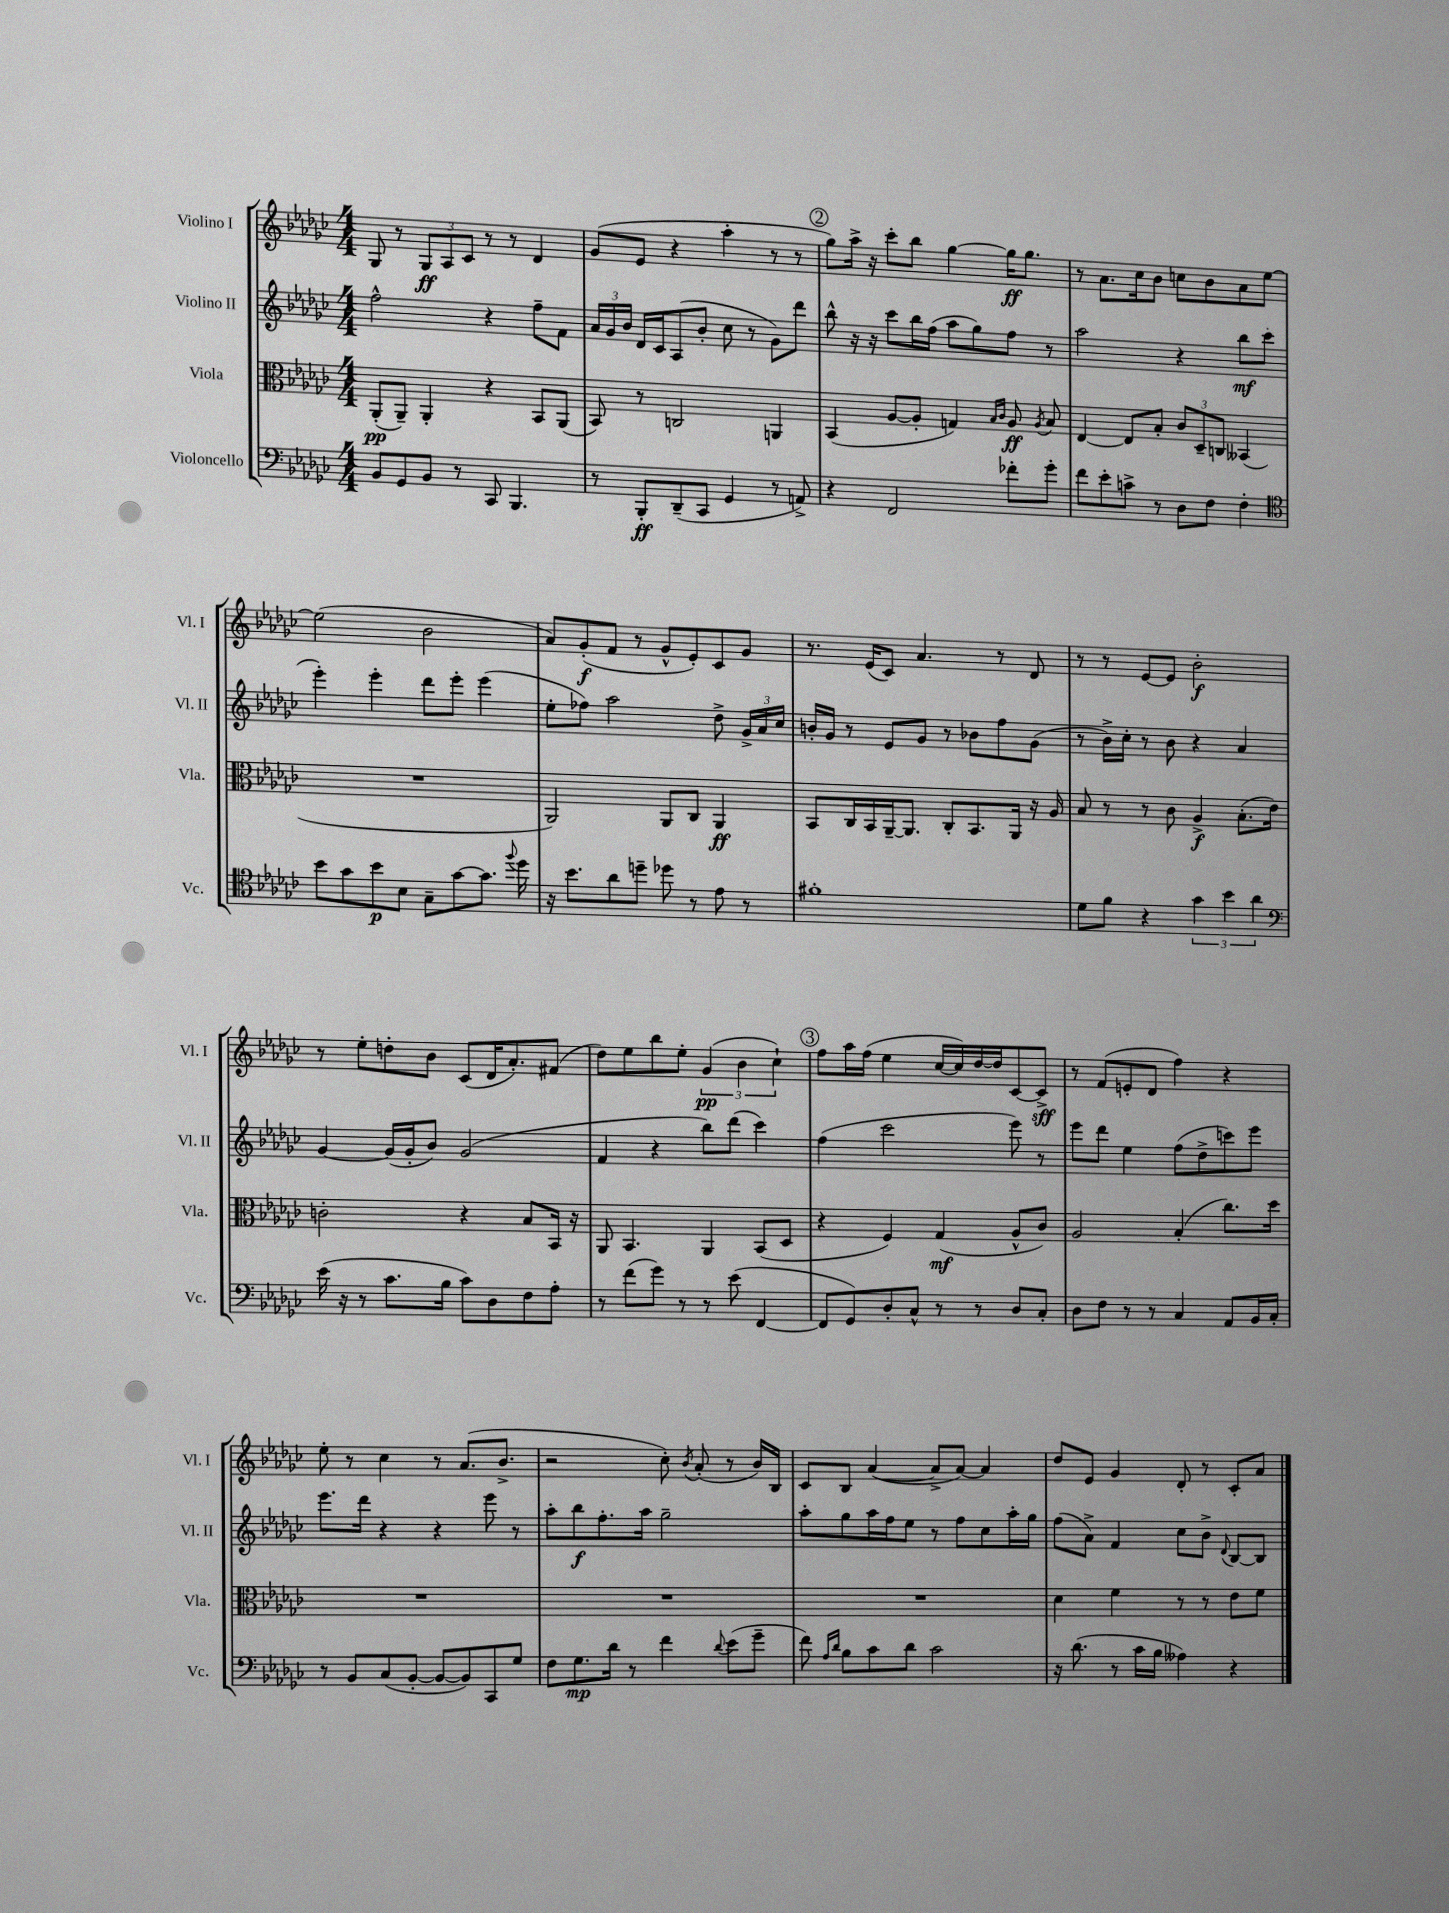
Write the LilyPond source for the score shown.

<<
\new StaffGroup <<
\new Staff = "s0" \with { instrumentName = "Violino I" shortInstrumentName = "Vl. I" } {
    \clef treble \key ges \major \numericTimeSignature \time 4/4
    \autoBeamOff ges8 r8 \tuplet 3/2 { ges8[\ff aes8 ces'8] } r8 r8 des'4 |
    ges'8[( ees'8] r4 aes''4-. r8 r8 |
    \mark \markup { \circle "2" } ges''8[) aes''16]-> r16 ces'''8[-. bes''8] ges''4~ ges''16[\ff ges''8.] |
    r8 aes'8.[ ces''16 bes'8] c''8[ bes'8 aes'8 ees''8]~ |
    ees''2( bes'2 |
    aes'8[) ges'8-.\f( f'8] r8 ges'8[-^ ees'8-.) ces'8 ges'8] |
    r8. ees'16[( ces'8]) aes'4. r8 des'8 |
    r8 r8 ees'8[~ ees'8] bes'2-.\f |
    r8 ees''8[-. d''8-. bes'8] ces'8[( des'16 aes'8.-.) fis'8]( |
    des''8[) ees''8 bes''8 ees''8]-. \tuplet 3/2 { ges'4\pp( bes'4 ces''4-!) } |
    \mark \markup { \circle "3" } f''8[ aes''16 f''16]( ees''4 ces''16[~ ces''16) des''16~ des''16 ces'8~ ces'8]->\sff |
    r8 f'8[( e'8-. des'8] f''4) r4 |
    ees''8-. r8 ces''4 r8 aes'8.[( bes'8.]-> |
    r2 ces''8-.) \acciaccatura { bes'8 } aes'8-.( r8 bes'16[) bes16] |
    ces'8[ bes8] aes'4~( aes'8[-> aes'8]~) aes'4 |
    des''8[ ees'8] ges'4 des'8-. r8 ces'8[-. aes'8] \bar "|." |
}
\new Staff = "s1" \with { instrumentName = "Violino II" shortInstrumentName = "Vl. II" } {
    \clef treble \key ges \major \numericTimeSignature \time 4/4
    \autoBeamOff f''2-^ r4 f''8[-- f'8] |
    \tuplet 3/2 { aes'16[ ges'16 bes'16] } des'16[ ces'16 aes8( bes'8]-. ces''8 r8 ges'8[) des'''8] |
    \mark \markup { \circle "2" } bes''8-^ r16 r16 ces'''8[ bes''16 f''16]( aes''8[ ges''8) f''8] r8 |
    aes''2 r4 bes''8[\mf ces'''8]( |
    ees'''4-.) ees'''4-. des'''8[ ees'''8]-. ees'''4( |
    ees''8[-. fes''8]) aes''2 des''8-> \tuplet 3/2 { ges'16[-> aes'16 ces''16] } |
    b'16[-. ges'16] r8 ees'8[ ges'8] r8 bes'8[ f''8 ges'8]( |
    r8 bes'16[->) ces''16]-. r8 bes'8 r4 aes'4 |
    ges'4~ ges'16[( ges'16-. bes'8]) ges'2( |
    f'4 r4 bes''8[) des'''8]( ces'''4) |
    \mark \markup { \circle "3" } f''4( ces'''2 ees'''8) r8 |
    ees'''8[ des'''8] ees''4 f''8[( des''8-> c'''8) ees'''8] |
    ees'''8.[ des'''16] r4 r4 ees'''8 r8 |
    aes''8[-. bes''8\f f''8.-. aes''16] ges''2-- |
    aes''8[-. ges''8 aes''16 f''16 ees''8] r8 f''8[ ces''8 aes''16-. ges''16] |
    f''8[( aes'8]->) f'4 ces''8[ bes'8]-> \appoggiatura { des'8 } bes8[~ bes8] \bar "|." |
}
\new Staff = "s2" \with { instrumentName = "Viola" shortInstrumentName = "Vla." } {
    \clef alto \key ges \major \numericTimeSignature \time 4/4
    \autoBeamOff aes,8[-.\pp( aes,8]--) aes,4-. r4 bes,8[ aes,8]( |
    bes,8) r8 c2 a,4 |
    \mark \markup { \circle "2" } bes,4( aes8[~ aes8]-. g4) \grace { bes16[ ces'16] } aes8\ff \acciaccatura { aes8 } bes8 |
    ees4~ ees8[ bes8]-. \tuplet 3/2 { ces'8[ des8-- c8] } beses,4( |
    R1 |
    aes,2) aes,8[ ces8] aes,4\ff |
    bes,8[ ces16 bes,16 aes,16~-- aes,8.] ces8[-. bes,8. aes,16] r16 aes16 |
    bes8 r8 r8 ces'8 aes4->\f bes8.[-.( ees'16]) |
    c'2-. r4 bes8[ bes,16] r16 |
    aes,8 bes,4. aes,4 bes,8[( des8] |
    \mark \markup { \circle "3" } r4 f4) ges4\mf( aes8[-^ ces'8]) |
    aes2 bes4-.( ces''8.[) des''16] |
    R1 |
    R1 |
    R1 |
    des'4 f'4 r8 r8 ees'8[ f'8] \bar "|." |
}
\new Staff = "s3" \with { instrumentName = "Violoncello" shortInstrumentName = "Vc." } {
    \clef bass \key ges \major \numericTimeSignature \time 4/4
    \autoBeamOff bes,8[ ges,8 bes,8] r8 ces,8 bes,,4. |
    r8 bes,,8[-.\ff des,8--( ces,8] ges,4 r8 a,8->) |
    \mark \markup { \circle "2" } r4 f,2 fes'8[-. ges'8]-. |
    f'8[ ees'8-. c'8]-> r8 des8[ f8] f4-. |
    \clef tenor bes'8[ ges'8 bes'8\p bes8] ges8[-- ges'8~ ges'8.] \appoggiatura { f''8 } des''16 |
    r16 bes'8.[ aes'8 d''8]-- des''8 r8 ees'8 r8 |
    fis'1-. |
    des'8[ f'8] r4 \tuplet 3/2 { ges'4 bes'4 aes'4 } |
    \clef bass ees'16( r16 r8 ces'8.[ bes16] ces'8[) des8 f8 aes8]-. |
    r8 f'8[( ges'8]) r8 r8 ees'8( f,4~ |
    \mark \markup { \circle "3" } f,8[ ges,8) des8-. ces8]-^ r8 r8 des8[ ces8]-. |
    des8[ f8] r8 r8 ces4 aes,8[ bes,16 ces16]-. |
    r8 bes,8[ ces8( bes,8]~-. bes,8[~ bes,8) ces,8 ges8] |
    f8[ ges8.\mp des'16] r8 f'4 \appoggiatura { des'8 } ees'8[( ges'8]-- |
    f'8) \grace { aes16[ des'16] } bes8[ ces'8 des'8] ces'2 |
    r16 des'8.( r8 ces'16[ bes16] aeses4) r4 \bar "|." |
}
>>
>>
\layout { \context { \Score \remove "Bar_number_engraver" } }
